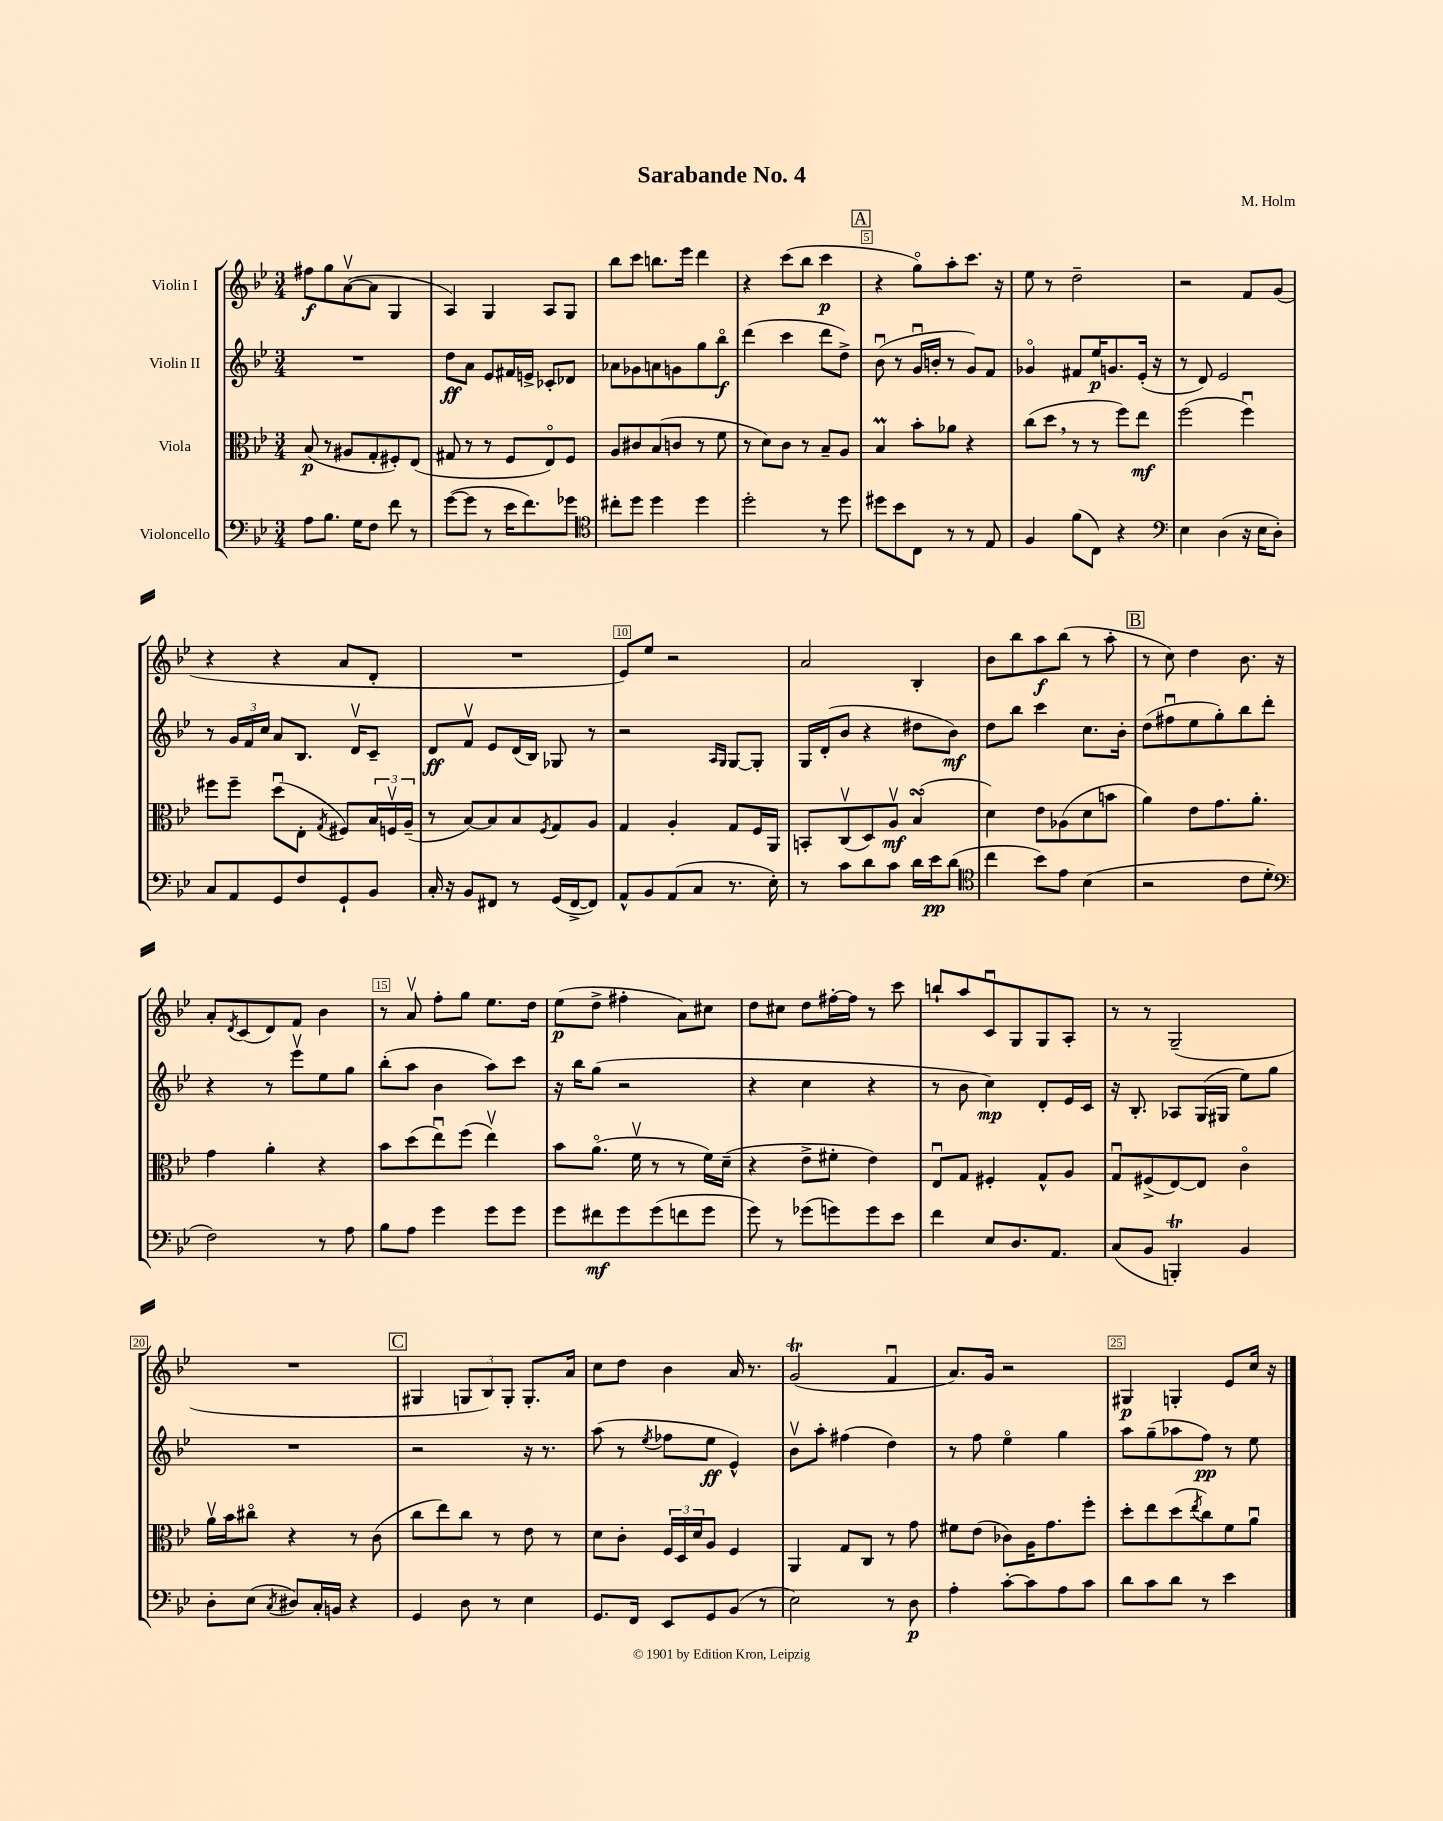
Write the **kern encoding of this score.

**kern	**kern	**kern	**kern
*staff4	*staff3	*staff2	*staff1
*clefF4	*clefC3	*clefG2	*clefG2
*k[b-e-]	*k[b-e-]	*k[b-e-]	*k[b-e-]
*M3/4	*M3/4	*M3/4	*M3/4
8A	(8B-	2.r	8ff#
8.B-	8r	.	8gg
.	8A#	.	([8av
16G	.	.	.
8F	8G'	.	8a]
8f	8F#')	.	4G
8r	(8E-	.	.
=	=	=	=
([8g	8G#	8dd	4A)
8g]	8r	8a	.
8r	8r	8e-	4G
16e-	8F	16f#	.
8.f)	.	16e^	.
.	8E-o)	8c-'	8A
8g-	8F	8d-	8G
=	=	=	=
*clefC4	*	*	*
8cc#'	8A	8a-	8bb-
8dd	8c#	8g-	8ccc
4dd	(8B-	8a	8.bb
.	8c	8g	.
.	.	.	16eee-
4dd	8r	8gg	4ddd
.	8f	8bb-o	.
=	=	=	=
2dd'	8r	(4ddd	4r
.	8d)	.	.
.	8c	4ccc	(8ccc
.	8r	.	8bb-
8r	8B-~	8ddd	4ccc
8dd	8A	8dd^)	.
=	=	=	=
8dd#	4B-	(8b-u	4r
8b-	.	8r	.
8C	8b-'	16gu	8ggo)
.	.	16b'	.
8r	8a-	8r	8aa'
8r	4r	8g)	8.ccc
8E-	.	8f	.
.	.	.	16r
=	=	=	=
4F	(8cc	4g-o	8ee-
.	8dd	.	8r
(8f	8r	8f#	2dd~
8C)	8r	16ee-	.
.	.	8.g	.
4r	8ff)	.	.
.	8ee-	(16e-'	.
.	.	16r	.
=	=	=	=
*clefF4	*	*	*
4E-	(2ff	8r	2r
.	.	8d)	.
(4D	.	2e-	.
16r	4ffu)	.	8f
16E-	.	.	.
8D')	.	.	(8g
=	=	=	=
8C	8ff#	8r	4r
8AA	8ff#~	24g	.
.	.	24f	.
.	.	24cc	.
8GG	(8ddu	8a	4r
8F	8E-'	8.B-	.
.	8qG	.	.
8GG`	8F#)	.	8a
.	.	16dv	.
8BB-	24B-	8c~	8d'
.	24Fv	.	.
.	(24A~	.	.
=	=	=	=
16C'	8r	8d	2.r
16r	.	.	.
8BB-	[8B-)	8fv	.
8FF#	8B-]	8e-	.
8r	8B-	(16d	.
.	.	16B-)	.
.	8qF	.	.
(16GG	8G	8G-	.
[16FF#^	.	.	.
8FF#])	8A	8r	.
=	=	=	=
8AA^^	4G	2r	8e-)
8BB-	.	.	8ee-
(8AA	4A'	.	2r
8C	.	.	.
.	.	16qqA	.
.	.	16qqG	.
8.r	8G	[8G	.
.	16F	8G']	.
16E-')	16AA	.	.
=	=	=	=
8r	8BB'	16G	2a
.	.	(16d'	.
8c	(8Cv	8b-	.
8d	8D)	4r	.
8c	8Av	.	.
16d	(4B-	8dd#	4B-'
16e-	.	.	.
(8d	.	8b-)	.
=	=	=	=
*clefC4	*	*	*
4cc	4d)	8dd	8b-
.	.	8bb-	8bb-
8b-)	8e-	4ccc	8aa
8e-	(8A-	.	(8bb-
(4B-	8d	8.cc	8r
.	8b	.	8aa'
.	.	16b-'	.
=	=	=	=
2r	4a)	(8dd	8r
.	.	8ff#u	8cc)
.	8e-	8ee-	4dd
.	8.g	8gg')	.
8c	.	8bb-	8.b-
.	8.a'	.	.
8d'	.	8ddd'	.
.	.	.	16r
=	=	=	=
*clefF4	*	*	*
2F)	4g	4r	8a'
.	.	.	8qd
.	.	.	(8c
.	4a'	8r	8d)
.	.	8eee-v	8f
8r	4r	8ee-	4b-
8A	.	8gg	.
=	=	=	=
8B-	8b-	(8bb-'	8r
8A	(8dd	8aa	8av
4g	8ee-u)	4b-	8ff'
.	(8ff	.	8gg
8g	4ee-v)	8aa)	8.ee-
8g	.	8ccc	.
.	.	.	16dd
=	=	=	=
8g	8b-	16r	(8ee-
.	.	16bb-	.
8f#	(8.ao	(8gg	8dd^
8g	.	2r	4ff#'
.	16fv	.	.
(8g	8r	.	.
8f	8r	.	8a)
8g	16f)	.	8cc#
.	(16d~	.	.
=	=	=	=
8g)	4r	4r	8dd
8r	.	.	8cc#
(8g-	8e-^	4cc	8dd
8g)	8f#'	.	[16ff#'
.	.	.	16ff#]
8g	4e-)	4r	8r
8e-	.	.	8ccc
=	=	=	=
4f	8E-u	8r	8bb`
.	8G	8b-	8aa
8E-	4F#'	4cc)	8cu
8.D	.	.	8G
.	8G^^	8d'	8G
8.AA	.	.	.
.	8A	16e-	8A'
.	.	16c	.
=	=	=	=
(8C	8Gu	16r	8r
.	.	8.B-'	.
8BB-	(8F#^	.	8r
4BBB')	[8E-)	8A-	(2G~
.	8E-]	(16G	.
.	.	16G#	.
4BB-	4co	8ee-)	.
.	.	8gg	.
=	=	=	=
8D'	16av	2.r	2.r
.	16b-	.	.
(8E-	8cc#o	.	.
8qC	.	.	.
8D#)	4r	.	.
16C'	.	.	.
16BB	.	.	.
4r	8r	.	.
.	(8c	.	.
=	=	=	=
4GG	8cc	2r	4G#
.	8ee-)	.	.
8D	8cc	.	12G
.	.	.	12B-)
8r	8r	.	.
.	.	.	12G'
4E-	8e-	16r	8.G'
.	.	8.r	.
.	8r	.	.
.	.	.	16a
=	=	=	=
8.GG	8d	(8aa	8cc
.	8c'	8r	8dd
16FF	.	.	.
.	.	8qee-	.
8EE-	24F	8ff-	4b-
.	24D	.	.
.	24d	.	.
8GG	8A	8ee-	.
(8BB-	4F	4e-^^)	16a
.	.	.	8.r
8r	.	.	.
=	=	=	=
2E-)	4AA	8b-v	(2g
.	.	8aa'	.
.	8G	(4ff#	.
.	8C	.	.
8r	8r	4dd)	4fu
8D	8g	.	.
=	=	=	=
4A'	8f#	8r	8.a)
.	(8e-	8ff	.
.	.	.	16g
[8c'	8c-)	4ee-o	2r
8c]	16A	.	.
.	8.g	.	.
8A	.	4gg	.
8c	8ff'	.	.
=	=	=	=
8d	8dd'	8aa	4G#
8c	8ee-	(8gg~	.
8d	(8dd	8aa-	4G'
.	8qee-	.	.
8r	8cc)	8ff)	.
4e-	8f	8r	8e-
.	8au	8ee-	16cc
.	.	.	16r
==	==	==	==
*-	*-	*-	*-
